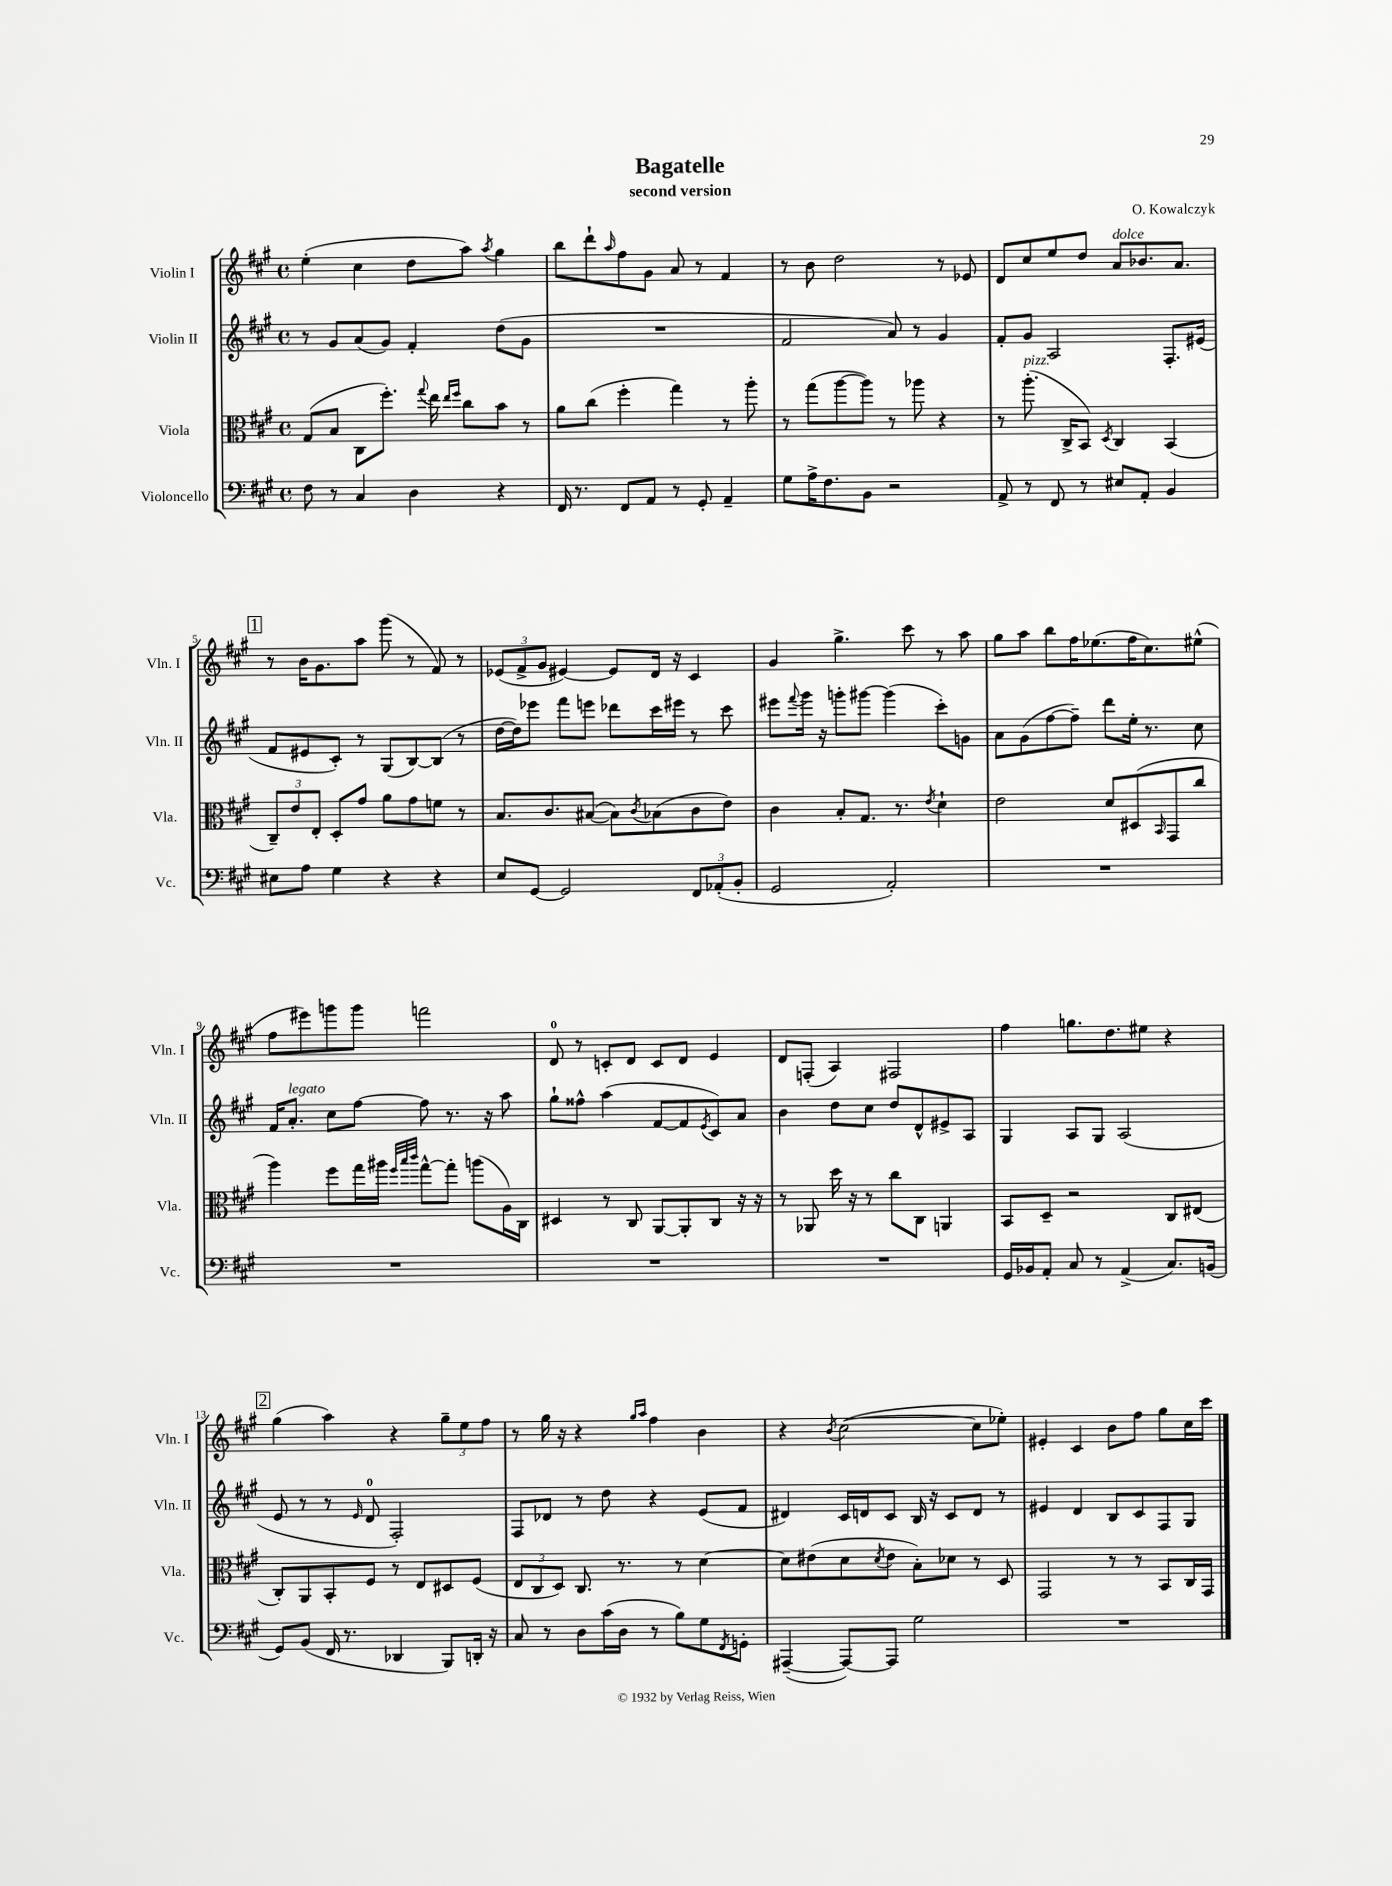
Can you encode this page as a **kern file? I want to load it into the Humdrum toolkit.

**kern	**kern	**kern	**kern
*staff4	*staff3	*staff2	*staff1
*clefF4	*clefC3	*clefG2	*clefG2
*k[f#c#g#]	*k[f#c#g#]	*k[f#c#g#]	*k[f#c#g#]
*M4/4	*M4/4	*M4/4	*M4/4
*met(c)	*met(c)	*met(c)	*met(c)
8F#	(8G#	8r	(4ee'
8r	8B	8g#	.
4C#	8C#	(8a	4cc#
.	8.ff#')	8g#)	.
4D	.	4f#'	8dd
.	8qqgg#	.	.
.	16ee	.	.
.	16qqee	.	.
.	16qqff#	.	.
.	8cc#	.	8aa)
.	.	.	8qaa
4r	8b	(8dd	4gg#
.	8r	8g#	.
=	=	=	=
16FF#	8a	1r	8bb
8.r	.	.	.
.	(8cc#	.	8ddd`
.	.	.	16qqaa
8FF#	4ff#'	.	8ff#
8AA	.	.	8g#
8r	4gg#)	.	8a
8GG#'	.	.	8r
4AA~	8r	.	4f#
.	8aa'	.	.
=	=	=	=
8G#	8r	2f#	8r
16A^	(8gg#	.	8b
8.F#	.	.	.
.	[8aa	.	2dd
8BB	8aa])	.	.
2r	8r	8a)	.
.	8aa-	8r	.
.	4r	4g#	8r
.	.	.	8e-
=	=	=	=
8AA^	8r	8f#'	8d
8r	(8.aa'	8g#	8cc#
8FF#	.	2A	8ee
.	16C#^	.	.
8r	8BB)	.	8dd
.	8qD	.	.
8E#	4C#	.	8a
8AA'	.	.	8.b-
4BB	(4BB	8.F#'	.
.	.	.	8.a
.	.	(16e#	.
=	=	=	=
8E#	12C#~)	8f#	8r
.	12e	.	.
8A	.	8e#	16b
.	12E'	.	.
.	.	.	8.g#
4G#	8D'	8c#')	.
.	8g#	8r	8aa
4r	8a	(8G#	(8ggg#
.	8g#	[8B)	8r
4r	8f	(8B]	8f#)
.	8r	8r	8r
=	=	=	=
8E	8.B	[16dd	(12e-
.	.	16dd])	.
.	.	.	12f#^
[8GG#	.	8eee-	.
.	.	.	12g#
.	8.c#	.	.
2GG#]	.	8fff#	[4e#)
.	([8B#	8eee	.
.	8B#])	8ddd-	8e#]
.	8qc#	.	.
.	(8B-	16ccc#	16d
.	.	16eee#	16r
12FF#	8c#	8r	4c#
(12AA-'	.	.	.
.	8e)	8ccc#	.
12BB'	.	.	.
=	=	=	=
2GG#	4c#	8eee#	4g#
.	.	8qqfff#	.
.	.	16ggg#	.
.	.	16r	.
.	8B'	8ggg'	4.gg#^
.	8.G#	[8ggg#	.
2AA')	.	(4ggg#]	.
.	8.r	.	.
.	.	.	8ccc#
.	8qe	.	.
.	4d`	8ccc#')	8r
.	.	8g	8aa
=	=	=	=
1r	2e	8a	8gg#
.	.	(8g#	8aa
.	.	[8ff#	8bb
.	.	8ff#~])	16ff#
.	.	.	(8.ee-
.	8d	8ddd	.
.	(8D#	16ee'	16ff#
.	.	8.r	8.cc#)
.	16qqBB	.	.
.	8GG#	.	.
.	8cc#	8cc#	(8ee#^^
=	=	=	=
1r	4aa)	16f#	8ff#
.	.	8.a'	.
.	.	.	8eee#)
.	8ff#	8cc#	8ggg
.	16gg#	[8ff#	8ggg
.	16aa#	.	.
.	32qqff#	.	.
.	32qqbb	.	.
.	32qqccc#	.	.
.	[8gg#^^	8ff#]	2fff
.	8gg#']	8.r	.
.	(8aa	.	.
.	.	16r	.
.	16A)	8aa	.
.	16C#	.	.
=	=	=	=
1r	4D#	8gg#`	8d
.	.	8ff##^^	8r
.	8r	(4aa	8c'
.	8C#	.	8d
.	[8AA	[8f#	8c
.	8AA']	8f#]	8d
.	.	8qe	.
.	8C#	8c#)	4e
.	16r	8a	.
.	16r	.	.
=	=	=	=
1r	8r	4b	8d
.	8AA-	.	(8F'
.	16dd	8dd	4A)
.	16r	.	.
.	8r	8cc#	.
.	8cc#	8dd	2F#
.	8C#	8d^^	.
.	4AA	8e#^	.
.	.	8A	.
=	=	=	=
16GG#	8BB	4G#	4ff#
16BB-	.	.	.
8AA'	8D~	.	.
8C#	2r	8A	8.gg
8r	.	8G#	.
.	.	.	8.dd
(4AA^	.	(2A	.
.	.	.	8ee#
8.C#)	8C#	.	4r
.	(8E#	.	.
(16BB	.	.	.
=	=	=	=
8GG#)	8C#')	8e	(4gg#
(8BB	8AA	8r	.
16FF#	8BB'	8r	4aa)
8.r	.	.	.
.	.	16qqe	.
.	8F#	8d	.
4DD-	8r	2F#')	4r
.	8E	.	.
8BBB)	8D#	.	12gg#~
.	.	.	12ee
16DD'	(8F#	.	.
.	.	.	12ff#
16r	.	.	.
=	=	=	=
8C#	12E	8F#	8r
.	12C#	.	.
8r	.	8d-	16gg#
.	12D)	.	.
.	.	.	16r
8D	8.C#	8r	4r
(16c#	.	8dd	.
16D	8.r	.	.
.	.	.	16qqgg#
.	.	.	16qqaa
8r	.	4r	4ff#
8B)	8r	.	.
8G#	[4d	(8e	4b
8qFF#	.	.	.
8GG'	.	8f#	.
=	=	=	=
([4AAA#~	8d]	4d#)	4r
.	(8e#	.	.
.	.	.	8qb
8AAA#_)	8d	16c#	([2cc#
.	.	16d	.
.	8qd	.	.
8AAA#]	8e#	8c#	.
2G#	8B')	16B	.
.	.	16r	.
.	8d-	8c#	.
.	8r	8d	8cc#]
.	8D	8r	8ee-')
=	=	=	=
1r	2GG#	4e#	4e#'
.	.	4d	4c#
.	8r	8B	8b
.	8r	8c#	8ff#
.	8BB	8F#	8gg#
.	16C#	8G#	16cc#
.	16GG#	.	16ccc#
==	==	==	==
*-	*-	*-	*-
